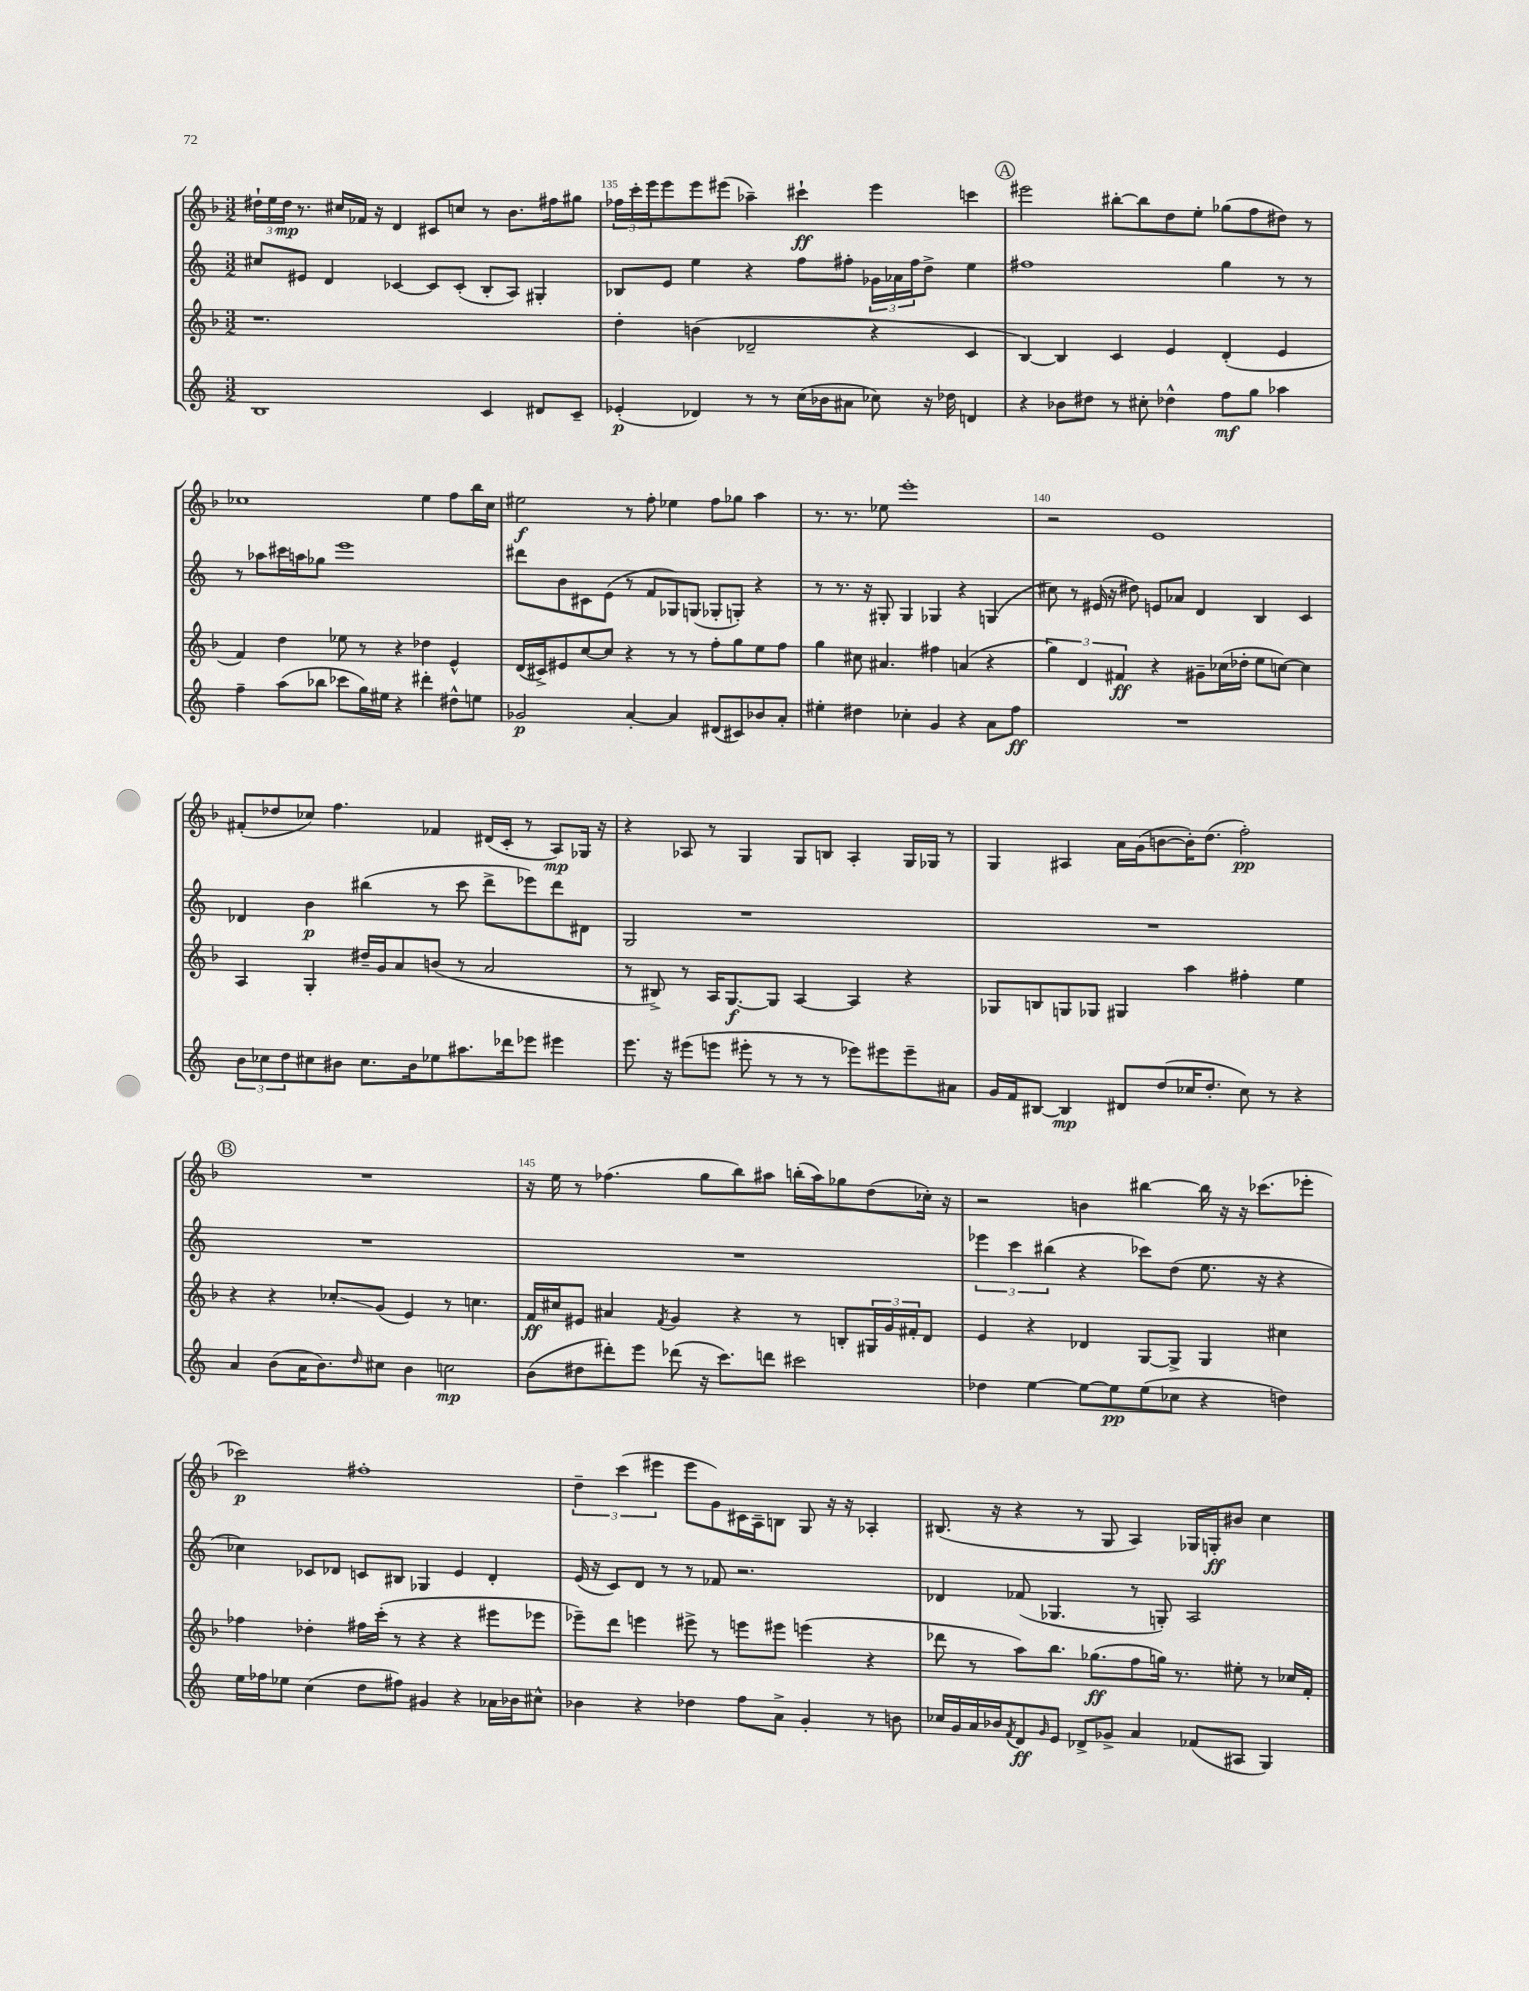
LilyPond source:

<<
\new StaffGroup <<
\new Staff = "s0" {
    \clef treble \key f \major \numericTimeSignature \time 3/2
    \tuplet 3/2 { dis''16-! e''16 dis''16\mp } r8. cis''16 fes'16 r16 d'4 cis'8 c''8 r8 bes'8. fis''16 gis''8 |
    \tuplet 3/2 { fes''16 c'''16-. e'''16 } e'''8 e'''8 eis'''8( aes''4--) cis'''4-!\ff eis'''4 c'''4 |
    \mark \markup { \circle "A" } eis'''2 bis''8~-. bis''8 d''8 e''8-. ges''8( f''8 dis''8) r8 |
    ces''1 e''4 f''8 bes''16 ces''16 |
    eis''2\f r8 f''8-. ees''4 f''8 ges''8 a''4 |
    r8. r8. ees''8 e'''1-. |
    r2 e'1 |
    fis'8-.( des''8 ces''8) f''4. fes'4 dis'16( c'16-. r8 a8\mp) ges16 r16 |
    r4 aes8 r8 g4 g8 b8 aes4-. g16 ges16 r8 |
    g4 ais4 a'16 g'16( b'8~ b'16-.) d''8.( f''2-.\pp) |
    \mark \markup { \circle "B" } R1. |
    r16 e''16 r8 fes''4.( g''8 bes''8) ais''8 b''16-.( ais''16) ges''8 d''8( ces''16-.) r16 |
    r2 b'4 bis''4~ bis''16 r16 r16 ces'''8.( ees'''8-. |
    ces'''2\p) fis''1-. |
    \tuplet 3/2 { d''4-- c'''4( eis'''4 } eis'''8 g'8) cis'16 a16-- b8 g8 r16 r16 aes4-. |
    bis8.( r16 r4 r8 g8 a4) ges16 g16-.\ff bis'8 c''4 \bar "|." |
}
\new Staff = "s1" {
    \clef treble \key c \major \numericTimeSignature \time 3/2
    cis''8 eis'8 d'4 ces'4~ ces'8 ces'8-.( b8-. a8) gis4-. |
    bes8 e'8 e''4 r4 f''8 fis''8-. \tuplet 3/2 { ges'16 aes'16 fis''16 } d''8-> e''4 |
    \mark \markup { \circle "A" } fis''1 g''4 r8 r8 |
    r8 aes''8 cis'''16 a''16 ges''8 e'''1 |
    dis'''8 b'8 cis'8 e'8( r8 f'8 ges8) g8( ges8-. g8-.) r4 |
    r8 r8. r16 gis8-. gis4 ges4 r4 g4( |
    cis''8) r8 eis'16( r16 dis''8) e'8 aes'8 d'4 b4 c'4 |
    des'4 b'4\p bis''4( r8 c'''8 d'''8-> ees'''8) d'''8 dis'8 |
    g2 r1 |
    R1. |
    \mark \markup { \circle "B" } R1. |
    R1. |
    \tuplet 3/2 { ees'''4 c'''4 bis''4( } r4 ces'''8) d''8( e''8. r16 r4 |
    ces''4) ces'8 des'8 c'8 bis8 ges4 e'4 des'4-. |
    e'16( r16 c'8) d'8 r8 r8 fes'8 r2. |
    des'4 fes'8( ges4. r8 g8-.) a2 \bar "|." |
}
\new Staff = "s2" {
    \clef treble \key f \major \numericTimeSignature \time 3/2
    r1. |
    d''4-. b'4( des'2-- r4 c'4 |
    \mark \markup { \circle "A" } bes4~) bes4 c'4 e'4 d'4-.( e'4 |
    f'4) d''4 ees''8 r8 r4 des''4 e'4-^ |
    d'16( cis'16->) eis'8 c''8~ c''8 r4 r8 r8 f''8-. g''8 e''8 f''8 |
    g''4 cis''8 ais'4. fis''4 a'4( r4 |
    \tuplet 3/2 { g''4) d'4 fis'4\ff } r4 gis'8-- ces''16( des''16-. e''8 c''8~) c''4 |
    a4 g4-. dis''16-- g'16 a'8 b'8( r8 a'2 |
    r8 bis8->) r8 a16 g8.~\f g8 a4~ a4 r4 |
    ges8 b8 g8 ges8 gis4 a''4 fis''4-. e''4 |
    \mark \markup { \circle "B" } r4 r4 ces''8-.\glissando g'8( e'4) r8 c''4. |
    f'16\ff cis''16 eis'8 ais'4 \acciaccatura { f'8 } g'4 r4 r8 b8-. \tuplet 3/2 { gis16 g'16 fis'16-. } d'8 |
    e'4 r4 des'4 g8~ g8-> g4 cis''4 |
    fes''4 des''4-. fis''16 c'''16-.( r8 r4 r4 eis'''8 ees'''8 |
    ees'''8--) d'''8 e'''4 eis'''8-> r8 e'''8 eis'''8 e'''4( r4 |
    des'''8 r8 a''8) bes''8. ges''8.\ff( f''8 g''16) r8. eis''8-. r8 ces''16 f'16-. \bar "|." |
}
\new Staff = "s3" {
    \clef treble \key c \major \numericTimeSignature \time 3/2
    b1 c'4 dis'8 c'8-- |
    ees'4-.\p( des'4) r8 r8 c''16( bes'16 ais'8 ces''8) r16 des''16 d'4 |
    \mark \markup { \circle "A" } r4 bes'8 dis''8 r8 cis''8-. des''4-^ f''8\mf g''8 aes''4 |
    f''4-- a''8( bes''8 ces'''8 g''16) eis''16 r4 dis'''4-. dis''8-^ e''8 |
    ges'2\p a'4~-. a'4 dis'8( cis'8) bes'8 a'8-. |
    eis''4-. dis''4 ces''4-. g'4 r4 a'8 f''8\ff |
    R1. |
    \tuplet 3/2 { b'8 ces''8 d''8 } cis''8 bis'8 cis''8. bis'16 ees''8 ais''8. des'''16 ees'''8 eis'''4 |
    e'''8. r16 eis'''8( e'''8 eis'''8-. r8 r8 r8 ees'''8) eis'''8 eis'''8-- ais'8 |
    g'16 f'16 bis8~ bis4\mp dis'8 d''8( ces''16 d''8.-. ces''8) r8 r4 |
    \mark \markup { \circle "B" } a'4 b'8( a'16 b'8.) \grace { d''16 } cis''8 b'4 c''2\mp |
    b'8( dis''8 dis'''8-.) e'''8 des'''8( r16 c'''8.) d'''8 cis'''2 |
    des''4 e''4~ e''8~ e''8\pp e''8( ces''8 r4 d''4) |
    e''16 fes''16 ees''8 c''4( d''8 fis''8) gis'4 r4 aes'16 bes'16 cis''8-^ |
    bes'4 r4 des''4 f''8 a'8-> g'4-. r8 b'8 |
    ces''16 g'16 a'16 bes'16 \acciaccatura { f'8 } d'8\ff \grace { g'16 } e'8 des'8-> ges'8-> a'4 fes'8( ais8 g4) \bar "|." |
}
>>
>>
\layout { \context { \Score currentBarNumber = #134 \override BarNumber.break-visibility = ##(#f #t #t) barNumberVisibility = #(every-nth-bar-number-visible 5) } }
